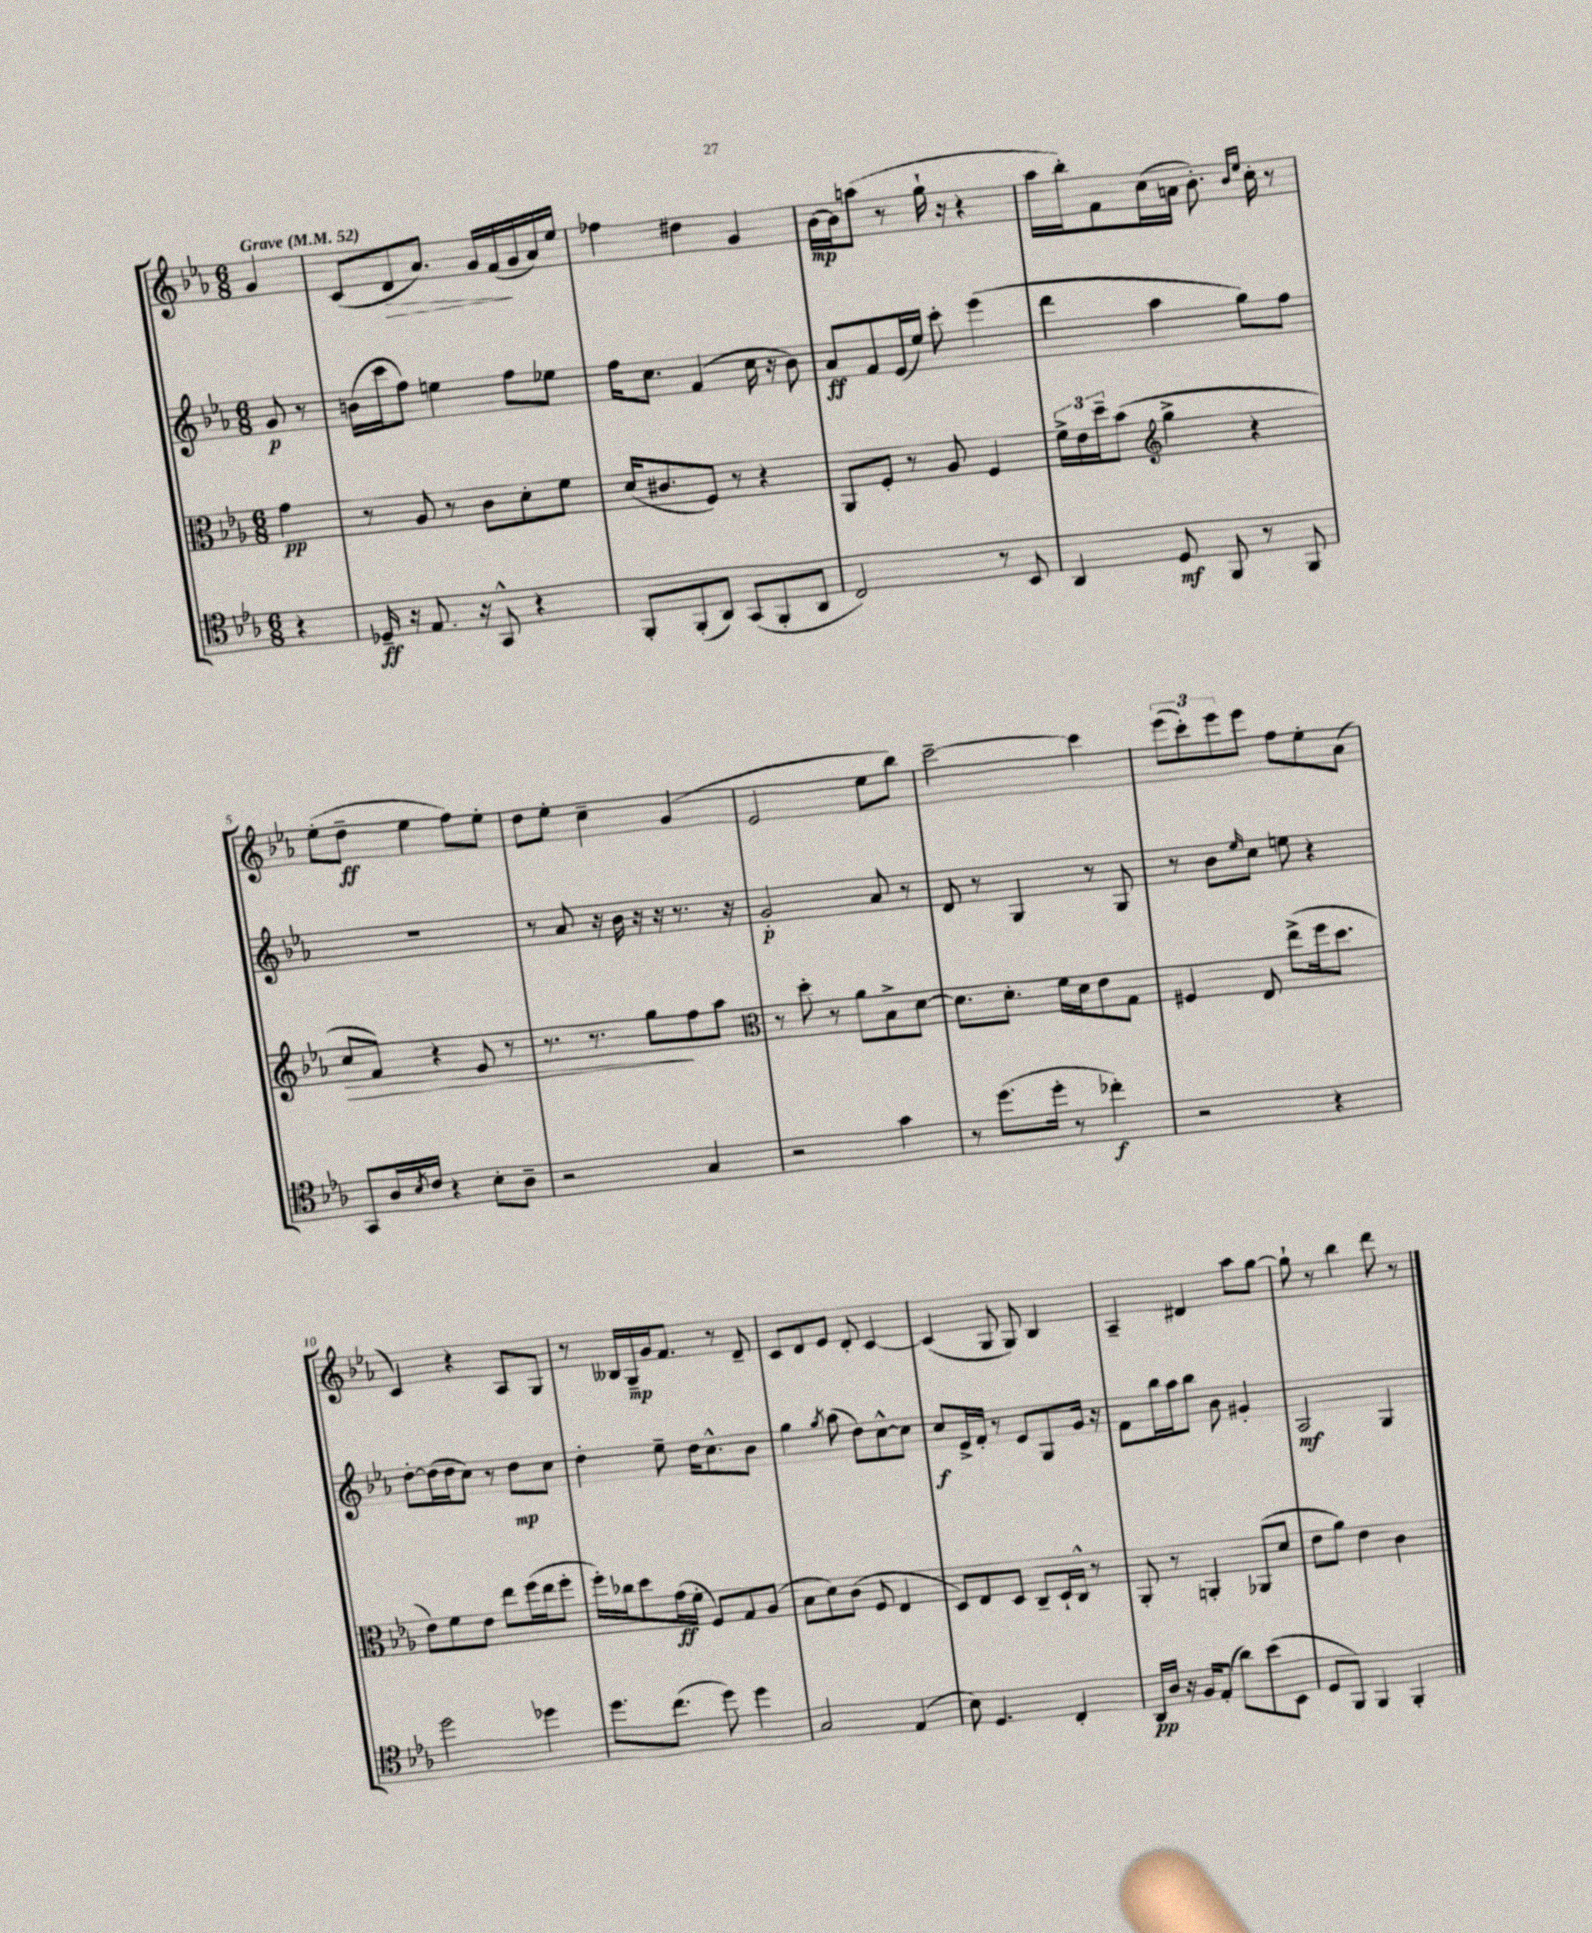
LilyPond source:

<<
\new StaffGroup <<
\new Staff = "s0" {
    \clef treble \key ees \major \numericTimeSignature \time 6/8 \partial 4 \tempo "Grave" 4 = 52
    g'4 |
    c'8( d'8\> aes'8.) g'16 f'16\!( g'16 aes'16) ees''16 |
    fes''4 dis''4 g'4 |
    bes'16~\mp bes'16 a''8( r8 g''16-! r16 r4 |
    aes''16 bes''16-.) f'8 c''16( a'16 bes'8.-.) \grace { bes'16 ees''16 } c''16-. r8 |
    ees''8-.( d''8--\ff ees''4 f''8) ees''8-. |
    d''8 ees''8-. c''4-- g'4( |
    ees'2 ees''8 bes''8) |
    c'''2~-- c'''4 |
    \tuplet 3/2 { ees'''8( c'''8-.) ees'''8 } ees'''8 f''8 ees''8-. aes'8( |
    c'4) r4 aes8 g8 |
    r8 beses16 g16--\mp g'16 f'8. r8 d'8-- |
    c'8 d'8 ees'8 d'8-. c'4~ |
    c'4( g8 g8) bes4 |
    aes4-- dis'4 aes''8 g''8~ |
    g''8-! r8 bes''4 d'''8 r8 \bar "|." |
}
\new Staff = "s1" {
    \clef treble \key ees \major \numericTimeSignature \time 6/8 \partial 4
    g'8\p r8 |
    b'16( c'''16 f''8) e''4 f''8 ees''8 |
    f''16 c''8. f'4( c''16 r16 bes'8) |
    aes'8\ff f'8 ees'16( ees''16) c'''8-. ees'''4( |
    d'''4 aes''4 g''8) f''8 |
    R2. |
    r8 aes'8 r16 bes'16 r16 r16 r8. r16 |
    g'2-.\p aes'8 r8 |
    d'8 r8 g4 r8 g8 |
    r8 bes'8 \grace { ees''16 } c''8 e''8 r4 |
    d''8~-. d''16( d''16 c''8) r8 d''8\mp c''8 |
    d''4-. ees''8-- d''16 c''8.-^ bes'8 |
    g''4 \acciaccatura { g''8 } aes''8( d''8) c''8~-^ c''8 |
    c''8\f ees'16-> f'16-. r8 ees'8 g8 g'16 r16 |
    f'8 bes''16 aes''16 bes''8 bes'8 gis'4-. |
    aes2\mf g4 \bar "|." |
}
\new Staff = "s2" {
    \clef alto \key ees \major \numericTimeSignature \time 6/8 \partial 4
    g'4\pp |
    r8 aes8 r8 c'8 d'8-. f'8 |
    d'16( cis'8. f8) r8 r4 |
    aes,8 f8-. r8 aes8 f4 |
    \tuplet 3/2 { f'16-> ees'16 d''16-- } bes'8( \clef treble g''4-> r4 |
    c''8\> f'8) r4 ees'8 r8 |
    r8. r8. g''8\! f''8 aes''8 |
    \clef alto r8 d''8-. r8 aes'8 bes8-> d'8~ |
    d'8. d'8.-. f'16 d'16 ees'8 g8 |
    fis4 ees8 ees''8->( f''16 d''8. |
    ees'8) f'8 ees'8 ees''8 f''16( ees''16 f''8-. |
    f''16-.) ces''16 d''8 g'16\ff( f'16-. f8) g8 aes8( |
    bes8 d'8) c'8( f8 ees4 |
    d8) ees8 d8 c8-- d16-! c16-^ r8 |
    aes,8-. r8 a,4-. aes,8( d'8 |
    ees'8 aes'8) ees'4 c'4 \bar "|." |
}
\new Staff = "s3" {
    \clef tenor \key ees \major \numericTimeSignature \time 6/8 \partial 4
    r4 |
    des16--\ff r16 ees8. r16 g,8-^ r4 |
    f,8-. f,8-.( aes,8) g,8( f,8-. aes,8 |
    c2) r8 bes,8 |
    aes,4 d8\mf f,8 r8 f,8 |
    g,8 aes16 \acciaccatura { bes8 } c'16 r4 bes8-. aes8-- |
    r2 g4 |
    r2 g'4 |
    r8 d''8.( d''16-. r8 ces''4-.\f) |
    r2 r4 |
    d''2 des''4 |
    d''8. c''8.( d''8) d''4 |
    g2 ees4( |
    bes8) d4. c4-. |
    aes,16\pp aes16 r16 f16 ees8-.( aes'8) bes'8( bes,8 |
    d8 f,8) f,4 f,4-. \bar "|." |
}
>>
>>
